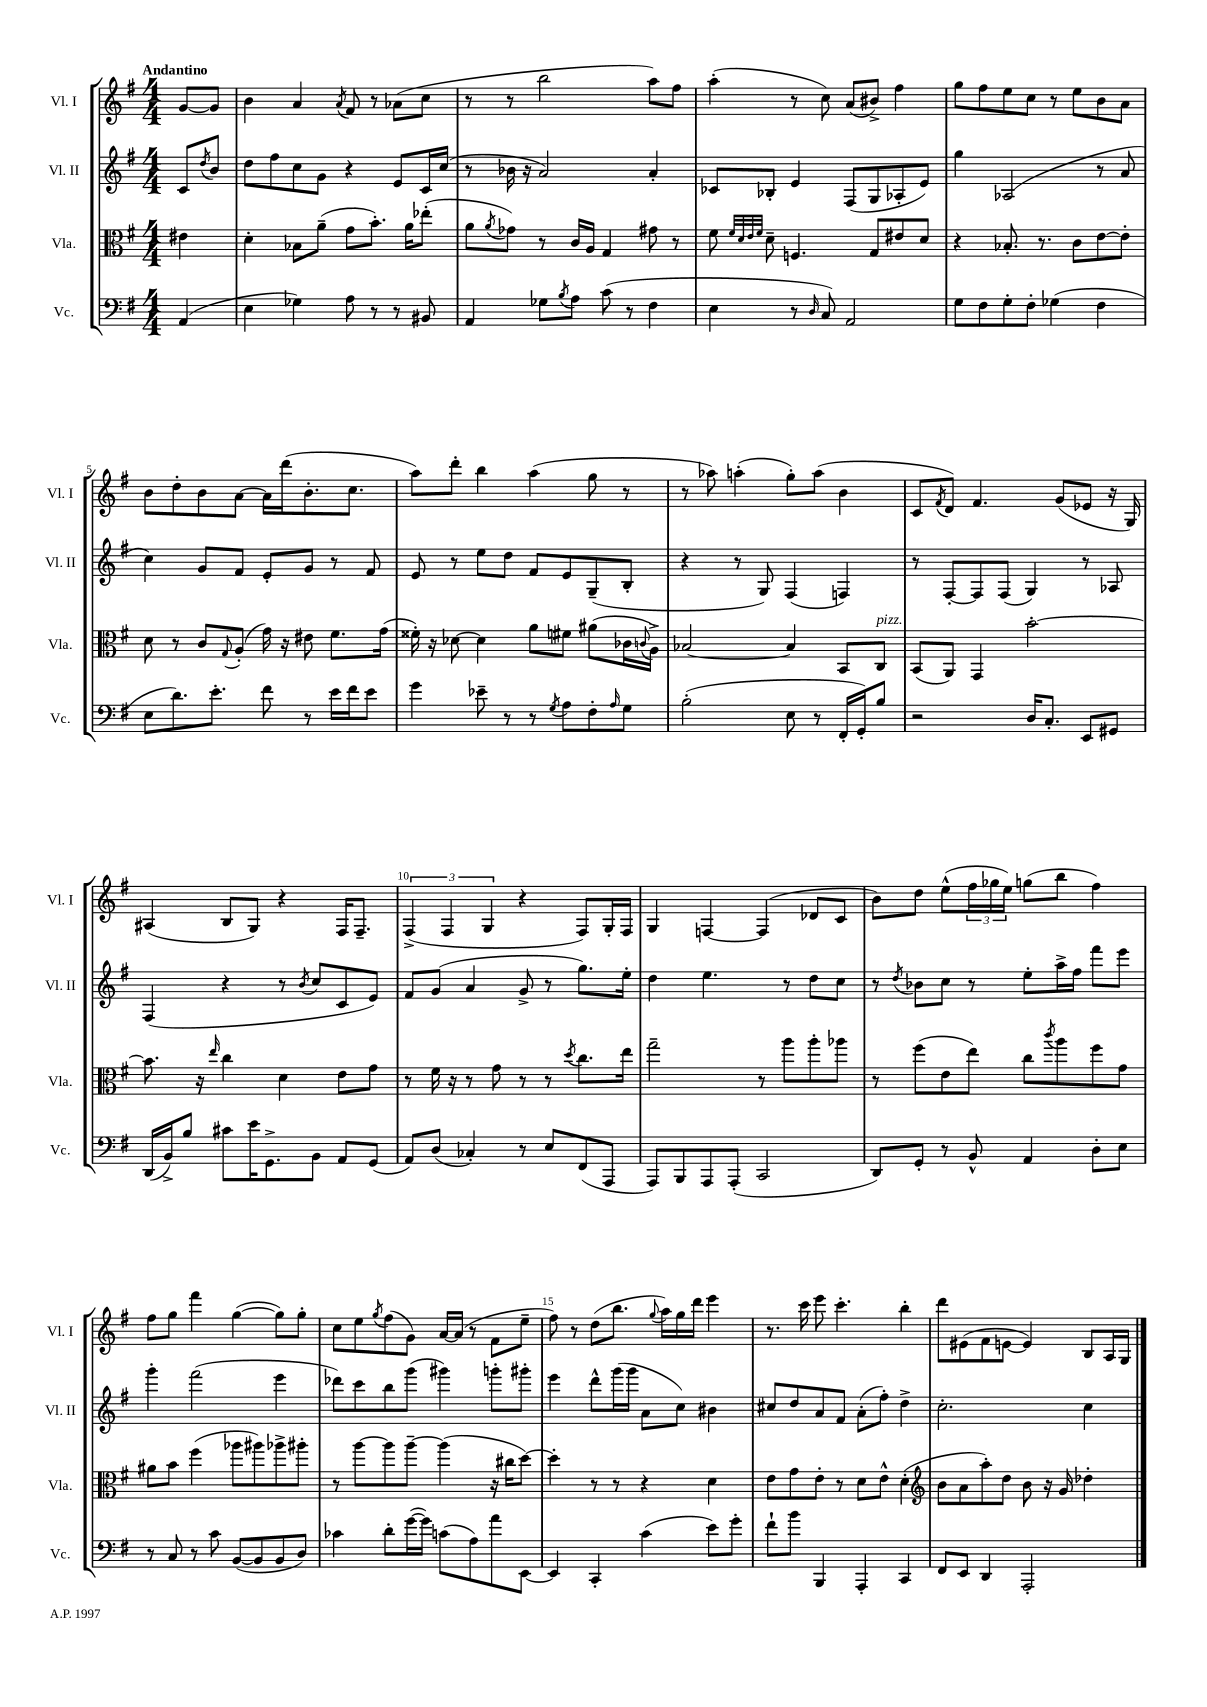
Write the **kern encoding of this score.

**kern	**kern	**kern	**kern
*staff4	*staff3	*staff2	*staff1
*clefF4	*clefC3	*clefG2	*clefG2
*k[f#]	*k[f#]	*k[f#]	*k[f#]
*M4/4	*M4/4	*M4/4	*M4/4
(4AA	4e#	8c	[8g
.	.	8qdd	.
.	.	8b	8g]
=	=	=	=
4E	4d'	8dd	4b
.	.	8ff#	.
4G-)	8B-	8cc	4a
.	(8a~	8g	.
.	.	.	8qa
8A	8g	4r	8f#
8r	8.b')	.	8r
8r	.	8e	(8a-
.	16a	.	.
8BB#	(8ee-'	16c	8cc
.	.	(16cc	.
=	=	=	=
4AA	8a	8r	8r
.	8qa	.	.
.	8g-)	16b-	8r
.	.	16r	.
8G-	8r	2a)	2bb
8qB	.	.	.
8A	16c	.	.
.	16A	.	.
(8c	4G	.	.
8r	.	.	.
4F#	8g#	4a'	8aa)
.	8r	.	8ff#
=	=	=	=
4E	8f#	8c-	(4aa'
.	32qqf#	.	.
.	32qqd	.	.
.	32qqe	.	.
.	32qqf#	.	.
.	8d~	8B-'	.
8r	4.F	4e	8r
16qqD	.	.	.
8C)	.	.	8cc)
2AA	.	(8F#	(8a
.	8G	8G	8b#^)
.	8e#	8A-'	4ff#
.	8d	8e)	.
=	=	=	=
8G	4r	4gg	8gg
8F#	.	.	8ff#
8G'	8.B-'	(2A-	8ee
8F#'	.	.	8cc
.	8.r	.	.
(4G-	.	.	8r
.	8c	.	8ee
4F#	[8e	8r	8b
.	8e']	8a	8a
=	=	=	=
8E	8d	4cc)	8b
8.d)	8r	.	8dd'
.	8c	8g	8b
8.e'	.	.	.
.	8qqG	.	.
.	(8A'	8f#	[8a
8f#	16g)	8e'	16a]
.	16r	.	(16ddd
8r	8e#	8g	8.b'
16e	8.f#	8r	.
16f#	.	.	8.cc
8e	.	8f#	.
.	(16g	.	.
=	=	=	=
4g	16f##')	8e	8aa)
.	16r	.	.
.	[8d-	8r	8ddd'
8e-~	4d-]	8ee	4bb
8r	.	8dd	.
8r	8a	8f#	(4aa
8qG	.	.	.
8A	8f#	8e	.
8F#'	(8a#	(8G~	8gg
16qqA	.	.	.
8G	16c-	8B'	8r
.	8qqc	.	.
.	16A^)	.	.
=	=	=	=
(2B'	[2B-	4r	8r
.	.	.	8aa-)
.	.	8r	(4aa'
.	.	8G)	.
8E	4B-]	(4F#	8gg')
8r	.	.	(8aa
16FF#'	8BB	4F)	4b
16GG')	.	.	.
8B	8C	.	.
=	=	=	=
2r	(8BB	8r	8c
.	.	.	8qf#
.	8AA)	[8F#'	8d)
.	4GG	8F#]	4.f#
.	.	(8F#	.
16D	[2b'	4G)	.
8.C'	.	.	.
.	.	.	(8g
8EE	.	8r	8e-
8GG#	.	8A-	16r
.	.	.	16G)
=	=	=	=
(16DD	8.b]	(4F#	(4A#
16BB^)	.	.	.
8B	.	.	.
.	16r	.	.
.	16qqee	.	.
8c#	4cc	4r	8B
16e	.	.	8G)
8.GG^	.	.	.
.	4d	8r	4r
.	.	8qb	.
8BB	.	8cc	.
8AA	8e	8c	16F#
.	.	.	8.F#~
(8GG	8g	8e)	.
=	=	=	=
8AA)	8r	8f#	(6F#^
(8D	16f#	(8g	.
.	.	.	6F#
.	16r	.	.
4C-')	8r	4a	.
.	.	.	6G
.	8g	.	.
8r	8r	8g^	4r
8E	8r	8r	.
.	8qdd	.	.
(8FF#	8.cc	8.gg)	8F#)
8AAA	.	.	16G'
.	16ee	16ee'	16F#
=	=	=	=
8AAA)	2gg~	4dd	4G
8BBB	.	.	.
8AAA	.	4.ee	[4F
(8AAA'	.	.	.
2CC	8r	.	(4F]
.	8aa	8r	.
.	8aa'	8dd	8d-
.	8aa-	8cc	8c
=	=	=	=
8DD)	8r	8r	8b)
.	.	8qdd	.
8GG'	(8ff#	8b-	8dd
8r	8e	8cc	(8ee^^
8BB^^	8ee)	8r	24ff#
.	.	.	24gg-
.	.	.	24ee)
4AA	8cc	8ee'	(8gg
.	8qccc	.	.
.	8aa	16aa^	8bb
.	.	16ff#	.
8D'	8ff#	8fff#	4ff#)
8E	8g	8eee	.
=	=	=	=
8r	8a#	4ggg'	8ff#
8C	8b	.	8gg
8r	(4ff#	(2fff#	4fff#
8c	.	.	.
([8BB	8aa-	.	([4gg
8BB]	8aa#)	.	.
8BB	8aa-^	4eee	8gg])
8D)	8aa#'	.	8gg'
=	=	=	=
4c-	8r	8ddd-)	8cc
.	[8aa	8ccc	8ee
.	.	.	8qgg
8d'	8aa]	8bb	(8ff#
([16g	[8aa~	(8ggg	8g)
16g])	.	.	.
(8c	(4aa]	4ggg#)	[16a
.	.	.	(16a]
8A)	.	.	8r
8a	16r	8ggg'	8f#
.	16cc#	.	.
[8EE	[8dd)	8ggg#'	8ee~
=	=	=	=
4EE]	4dd']	4eee	8ff#)
.	.	.	8r
4CC'	8r	8ddd^^	(8dd
.	8r	(16ggg	8.bb
.	.	16ggg	.
(4c	4r	8a	.
.	.	.	8qqgg
.	.	.	16aa)
.	.	8cc)	16gg
.	.	.	16ddd
8e)	4d	4b#	4eee
8g'	.	.	.
=	=	=	=
8f#`	8e	8cc#	8.r
8b	8g	8dd	.
.	.	.	16ccc
4BBB	8e'	8a	8eee
.	8r	8f#	4.ccc'
4AAA'	8d	(8a'	.
.	8e^^	8ff#')	.
4CC	(4d'	4dd^	4bb'
=	=	=	=
*	*clefG2	*	*
8FF#	8b	2.cc'	8ddd
8EE	8a	.	(8e#
4DD	8aa')	.	8f#
.	8dd	.	[8e
2AAA'	8b	.	4e])
.	16r	.	.
.	16g	.	.
.	4dd-'	4cc	8B
.	.	.	16A
.	.	.	16G
==	==	==	==
*-	*-	*-	*-
